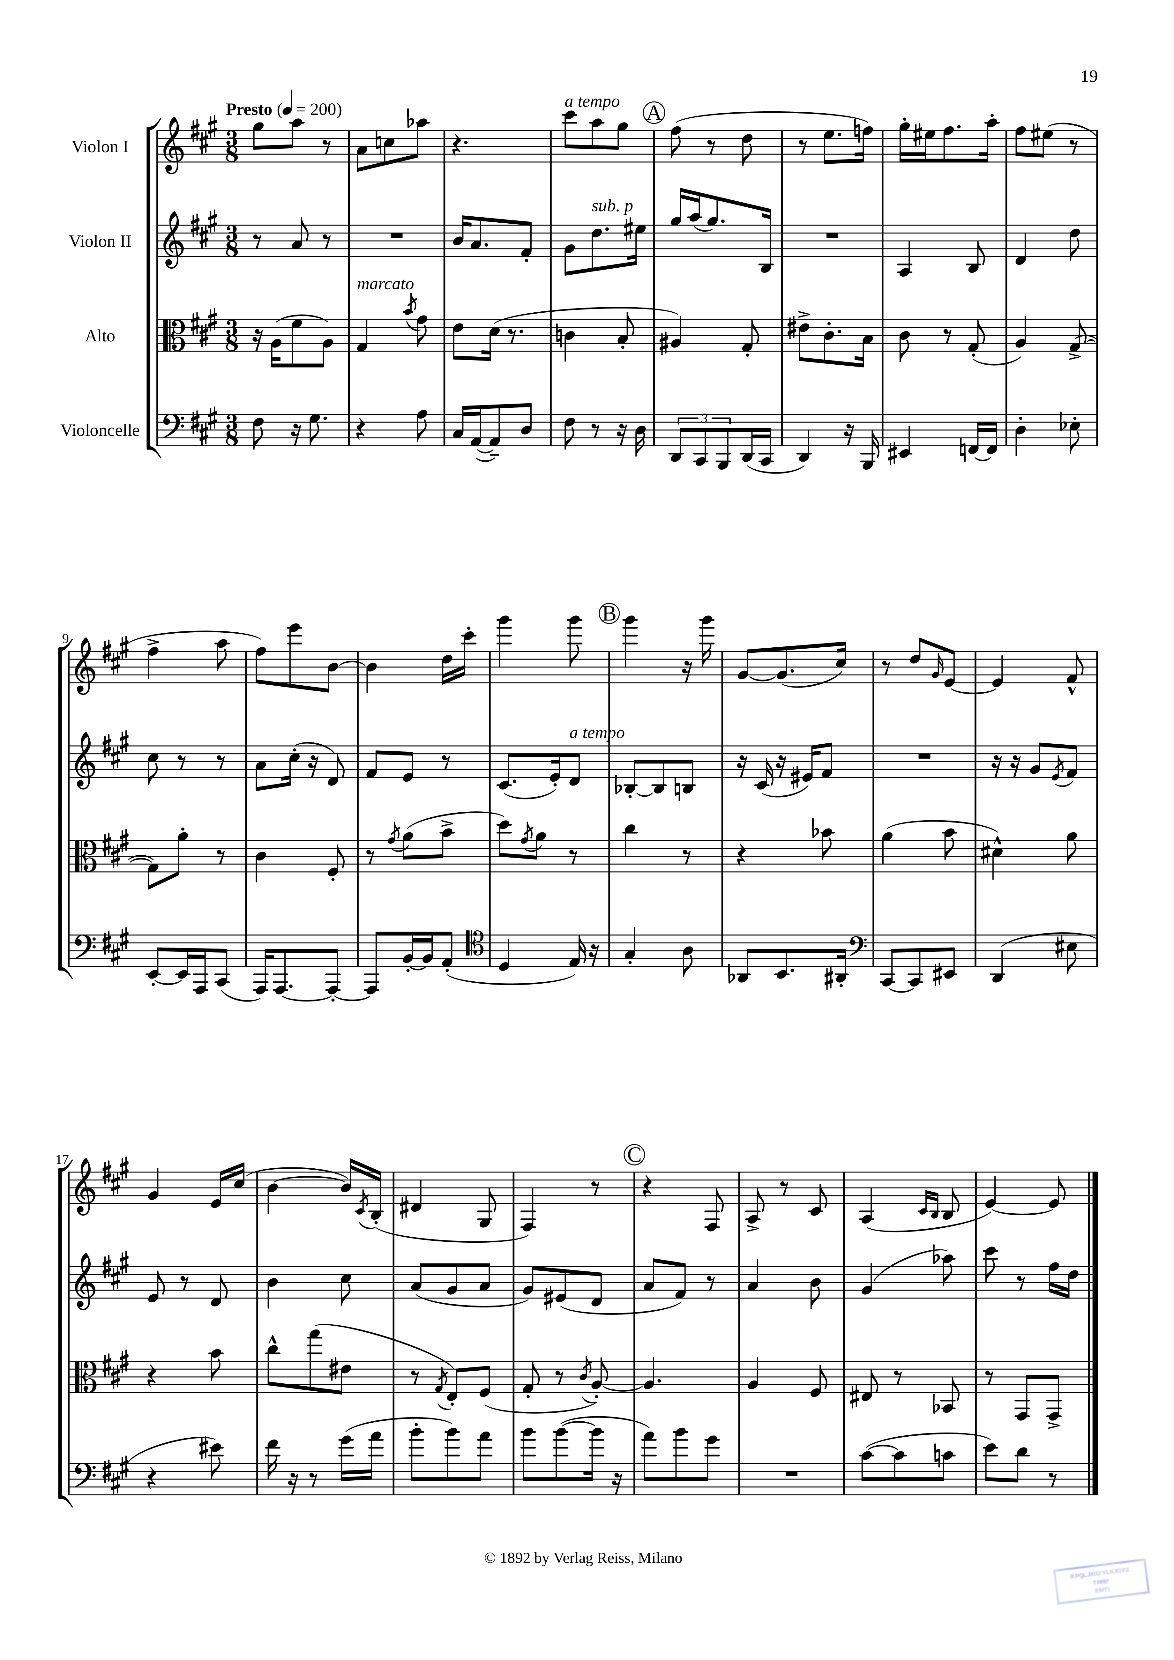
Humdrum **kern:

**kern	**kern	**kern	**kern
*staff4	*staff3	*staff2	*staff1
*clefF4	*clefC3	*clefG2	*clefG2
*k[f#c#g#]	*k[f#c#g#]	*k[f#c#g#]	*k[f#c#g#]
*M3/8	*M3/8	*M3/8	*M3/8
*MM200	*MM200	*MM200	*MM200
8F#	16r	8r	8gg#
.	(16A	.	.
16r	8f#	8a	8aa
8.G#	.	.	.
.	8A)	8r	8r
=	=	=	=
4r	4G#	4.r	8a
.	.	.	8cc
.	8qb	.	.
8A	8g#	.	8aa-
=	=	=	=
16C#	8e	16b	4.r
([16AA	.	8.a	.
8AA~])	(16d	.	.
.	8.r	.	.
8D	.	8f#'	.
=	=	=	=
8F#	4c	8g#	8ccc#
8r	.	8.dd	8aa
16r	8B'	.	8gg#
16D	.	16ee#	.
=	=	=	=
12DD	4A#)	16gg#	(8ff#
.	.	(16aa	.
12CC#	.	.	.
.	.	8.gg#)	8r
12BBB	.	.	.
(16DD	8G#'	.	8dd
16CC#	.	16B	.
=	=	=	=
4DD)	8e#^	4.r	8r
.	8.c#'	.	8.ee
16r	.	.	.
16BBB	16B	.	16ff)
=	=	=	=
4EE#	8c#	4A	16gg#'
.	.	.	16ee#
.	8r	.	8.ff#
[16FF	(8G#'	8B	.
16FF]	.	.	16aa'
=	=	=	=
4D'	4A)	4d	8ff#
.	.	.	(8ee#
8E-'	([8G#^	8dd	8r
=	=	=	=
[8EE'	8G#])	8cc#	4ff#^
16EE]	8a'	8r	.
16AAA	.	.	.
(8CC#	8r	8r	8aa
=	=	=	=
16AAA)	4c#	8a	8ff#)
[8.AAA	.	.	.
.	.	(16cc#'	8eee
.	.	16r	.
8AAA'_	8F#'	8d)	[8b
=	=	=	=
8AAA]	8r	8f#	4b]
.	8qg#	.	.
[16BB'	(8a	8e	.
16BB]	.	.	.
(8AA'	8b^	8r	16dd
.	.	.	16ccc#'
=	=	=	=
*clefC4	*	*	*
4D	8dd)	(8.c#	4ggg#
.	8qg#	.	.
.	8a	.	.
.	.	16e')	.
16E)	8r	8d	8ggg#
16r	.	.	.
=	=	=	=
4G#'	4cc#	[8B-'	4ggg#
.	.	8B-]	.
8A	8r	8B	16r
.	.	.	16ggg#
=	=	=	=
8AA-	4r	16r	[8g#
.	.	(16c#	.
8.BB	.	16r	(8.g#]
.	.	16e#)	.
.	8b-	8f#	.
16AA#'	.	.	16cc#)
=	=	=	=
*clefF4	*	*	*
[8CC#	(4a	4.r	8r
8CC#]	.	.	8dd
.	.	.	16qqg#
8EE#	8b	.	[8e
=	=	=	=
(4DD	4d#^^)	16r	4e]
.	.	16r	.
.	.	8g#	.
.	.	8qe	.
8E#	8a	8f#	8f#^^
=	=	=	=
4r	4r	8e	4g#
.	.	8r	.
8e#)	8b	8d	16e
.	.	.	(16cc#
=	=	=	=
16f#	8cc#^^	4b	[4b
16r	.	.	.
8r	(8gg#	.	.
(16g#	8e#	8cc#	16b])
.	.	.	8qc#
16a	.	.	(16B'
=	=	=	=
8b'	8r	(8a	4d#
.	8qG#	.	.
8b)	8E')	8g#	.
8a	(8F#	8a	8G#
=	=	=	=
8b	8G#'	8g#)	4F#)
([8b	8r	(8e#	.
.	8qc#	.	.
16b]	[8A')	8d	8r
16r	.	.	.
=	=	=	=
8a)	4.A]	8a	4r
8b	.	8f#)	.
8g#	.	8r	8F#
=	=	=	=
4.r	4A	4a	8A^
.	.	.	8r
.	8F#	8b	8c#
=	=	=	=
([8c#	8E#	(4g#	(4A
8c#]	8r	.	.
.	.	.	16qqc#
.	.	.	16qqB
8c	8BB-	8aa-)	8B
=	=	=	=
8e)	8r	8ccc#	[4e)
8d	8GG#	8r	.
8r	8GG#^	16ff#	8e]
.	.	16dd	.
==	==	==	==
*-	*-	*-	*-
